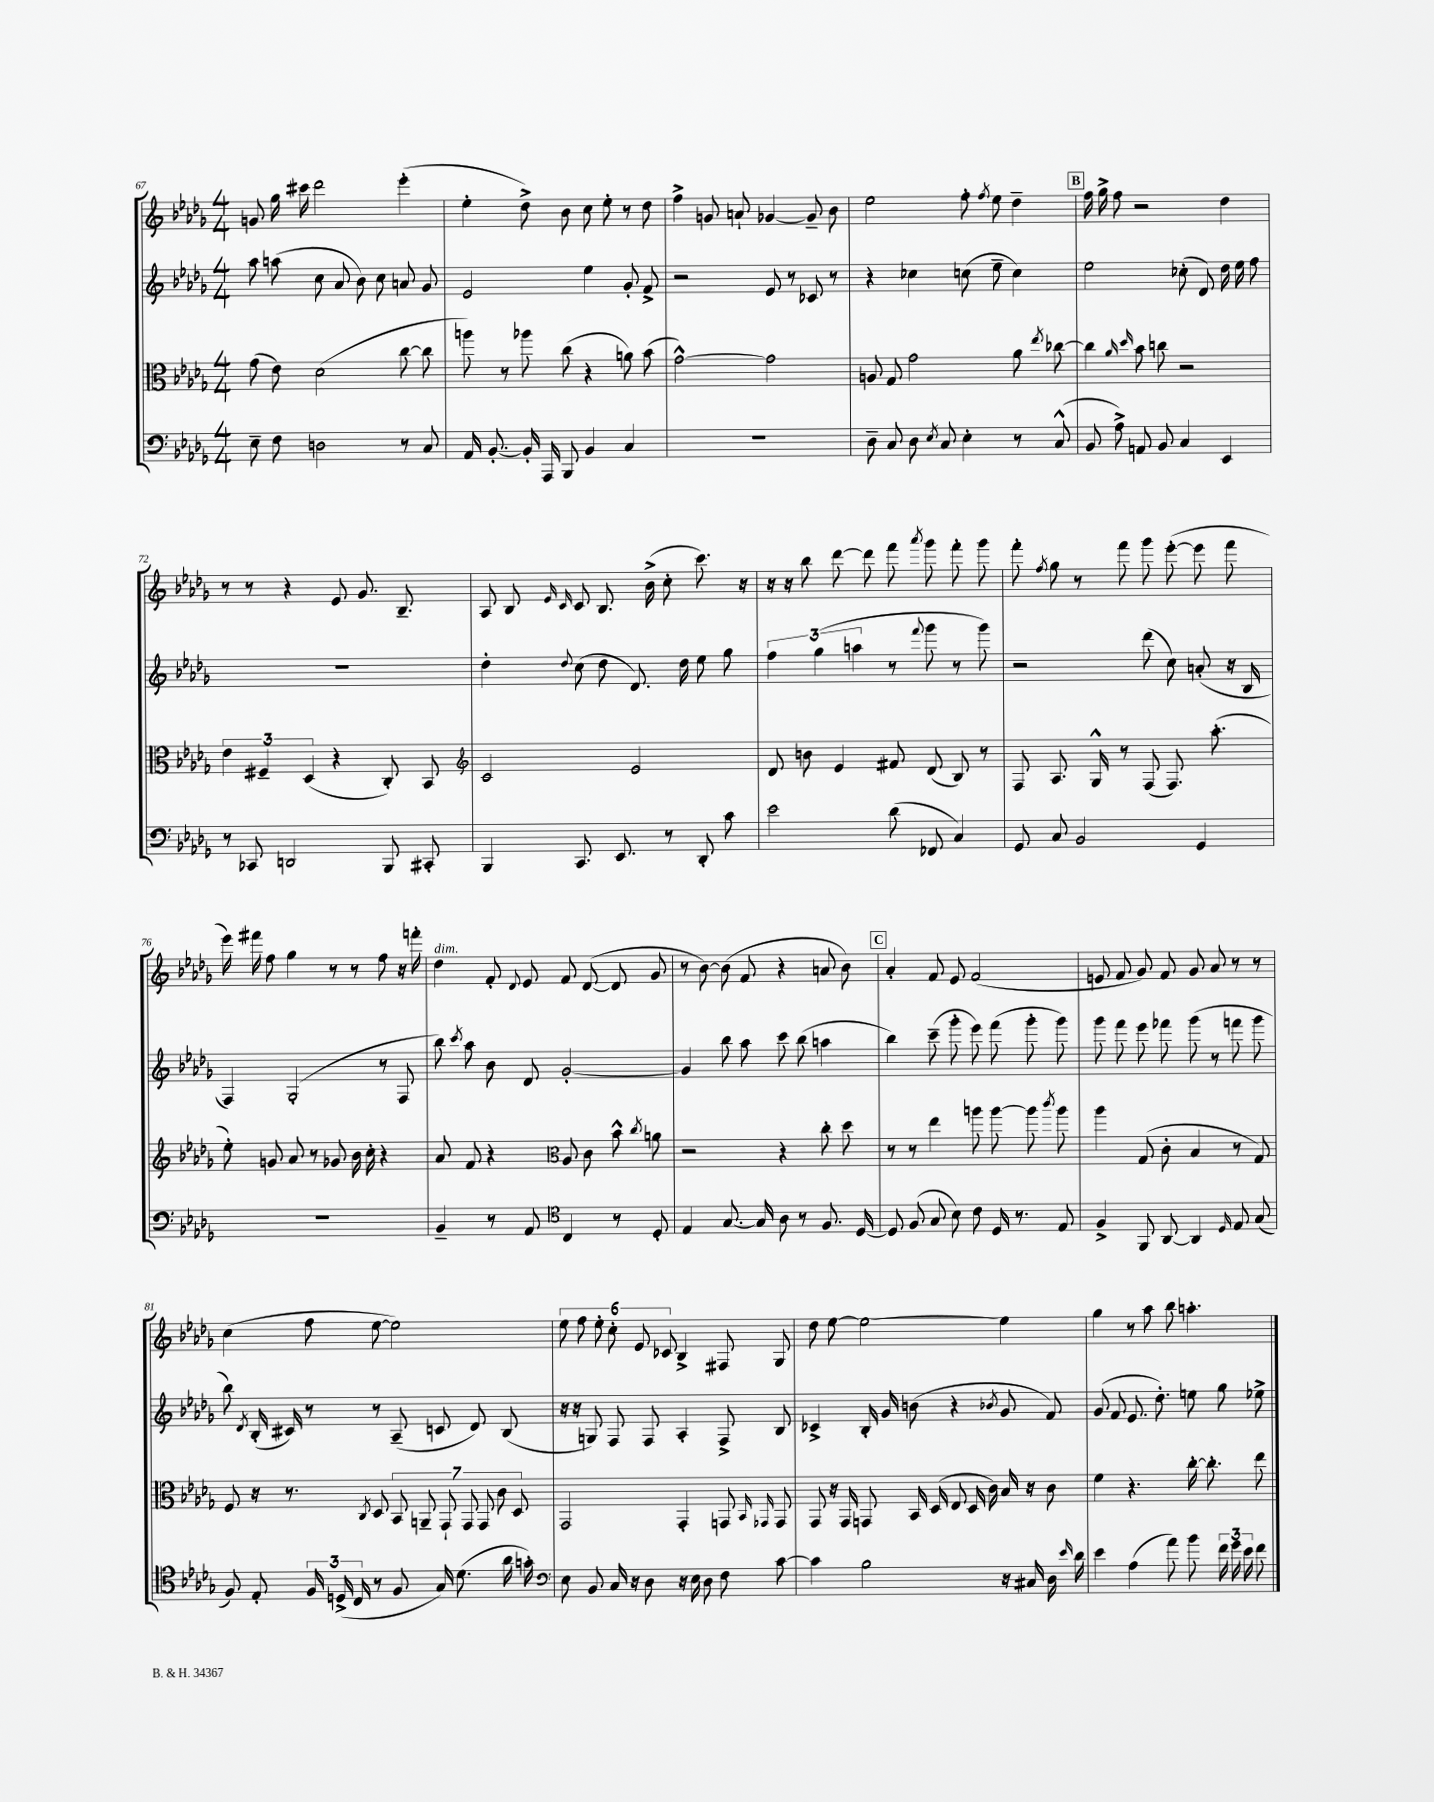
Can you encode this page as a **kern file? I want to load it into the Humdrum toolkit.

**kern	**kern	**kern	**kern
*staff4	*staff3	*staff2	*staff1
*clefF4	*clefC3	*clefG2	*clefG2
*k[b-e-a-d-g-]	*k[b-e-a-d-g-]	*k[b-e-a-d-g-]	*k[b-e-a-d-g-]
*M4/4	*M4/4	*M4/4	*M4/4
8E-~	(8g-	8aa-	8g
8F	8e-)	(8aa	16gg-
.	.	.	16ccc#
2D	(2d-	8cc	2ddd-
.	.	8a-	.
.	.	8b-)	.
.	.	8cc	.
8r	[8cc	8a	(4eee-'
8C	8cc]	8g-	.
=	=	=	=
16AA-	8aa)	2e-	4ee-'
[8.BB-'	.	.	.
.	8r	.	.
16BB-']	8aa-	.	8dd-^)
16AAA-	.	.	.
8BBB-	(8cc	.	8b-
4BB-	4r	4ee-	8cc
.	.	.	8ee-'
4C	8a)	8g-'	8r
.	(8b-	8f^	8dd-
=	=	=	=
1r	[2g-^^)	2r	4ff^
.	.	.	8g
.	.	.	8a`
.	2g-]	8e-	[4g-
.	.	8r	.
.	.	8c-	8g-~]
.	.	8r	8b-
=	=	=	=
8D-~	8A	4r	2ee-
8C	8G-	.	.
8D-	2g-	4cc-	.
8qE-	.	.	.
8C	.	.	.
4E-'	.	(8cc	8ff'
.	.	.	8qff
.	.	8ee-~	8ee-
8r	8a-	4cc)	4dd-~
.	8qee-	.	.
(8C^^	[8cc-	.	.
=	=	=	=
8BB-	4cc-]	2ee-	16ff
.	.	.	16gg-^
8A-^)	.	.	8ff
.	16qqa-	.	.
.	16qqdd-	.	.
8AA	8b-	.	2r
8BB-	8cc	.	.
4C	2r	(8cc-'	.
.	.	8d-)	.
4EE-	.	16dd-	4dd-
.	.	16ee-	.
.	.	8ff	.
=	=	=	=
8r	6e-	1r	8r
8CC-	.	.	8r
.	6F#~	.	.
2DD	.	.	4r
.	(6D-	.	.
.	4r	.	8e-
.	.	.	8.g-
8BBB-	8C')	.	.
.	.	.	8.B-~
8CC#'	8BB-	.	.
=	=	=	=
*	*clefG2	*	*
4BBB-	2c	4dd-'	8A-
.	.	.	8B-
.	.	.	16qqe-
.	.	8qqdd-	16qqc
8.CC	.	(8cc	8c
.	.	8dd-	8.B-
8.EE-	.	.	.
.	2e-	8.d-)	.
.	.	.	(16b-^
8r	.	.	8cc'
.	.	16dd-	.
8DD-'	.	8ee-	8.ccc)
8c	.	8gg-	.
.	.	.	16r
=	=	=	=
2e-	8d-	6ff	16r
.	.	.	16r
.	8b	.	8bb-
.	.	(6gg-	.
.	4e-	.	[8ddd-
.	.	6aa	.
.	.	.	8ddd-]
(8d-	8f#	8r	8fff
.	.	8qqfff	8qaaa-
8FF-	(8d-	8ggg-	8ggg-
4C)	8B-)	8r	8fff'
.	8r	8ggg-)	8ggg-
=	=	=	=
8GG-	8F	2r	8fff'
.	.	.	8qff
8C	8.A-	.	8gg-
2BB-	.	.	8r
.	16G-^^	.	.
.	8r	.	8fff
.	(8F	(8ddd-	8ggg-
.	8.F)	8cc)	([8eee-'
4GG-	.	(8a'	8eee-]
.	(8.aa-'	.	.
.	.	16r	8fff
.	.	16B-	.
=	=	=	=
1r	8ee-')	4F)	16eee-)
.	.	.	16fff#
.	8g	.	8ff
.	8a-	(2G-'	4gg-
.	8r	.	.
.	8g-	.	8r
.	16b-	.	8r
.	16cc'	.	.
.	4r	8r	8ff
.	.	8F	16r
.	.	.	16fff'
=	=	=	=
4BB-~	8a-	8bb-)	4dd-
.	.	8qccc	.
.	8f	8aa-	.
8r	4r	8b-	8f'
.	.	.	8qqd-
8AA-	.	8d-	8e-
*clefC4	*clefC3	*	*
4C	8A-	[2g-'	8f
.	8c	.	([8d-
8r	8b-^^	.	8d-]
.	8qcc	.	.
8D-'	8a	.	8g-
=	=	=	=
4E-	2r	4g-]	8r
.	.	.	[8b-)
[8.G-	.	8bb-	(8b-]
.	.	8aa-	8f
16G-]	.	.	.
8A-	4r	8ccc	4r
8r	.	(8bb-	.
8.F	8cc'	4aa	8a
.	8dd-	.	8b-)
[16D-	.	.	.
=	=	=	=
8D-]	8r	4bb-)	4a-'
(8F	8r	.	.
8G-	4ee-	(8ccc~	8f
8B-)	.	8ggg-'	8e-
8c	8aa	8eee-)	(2f
16D-	[8aa	(8fff	.
8.r	.	.	.
.	8aa]	8ggg-'	.
.	8qccc	.	.
8E-	8aa	8ggg-)	.
=	=	=	=
4F^	4aa-	8ggg-	8e
.	.	8fff	8f
8FF	(8G-	8eee-	8g-)
[8AA-	8c'	8fff-	8f
4AA-]	4B-	(8ggg-	8g-
.	.	8r	8a-
16qqD-	.	.	.
8E-	8r	8fff	8r
(8G-	8G-)	8ggg-	8r
=	=	=	=
8F)	8F	8bb-)	(4cc
.	.	8qd-	.
8E-'	16r	(16B-'	.
.	8.r	16c#)	.
24F	.	8r	8ff
(24D^	.	.	.
24C	.	.	.
.	8qC	.	.
8r	8D-	8r	[8ee-
8F	14BB-	(8A-~	2ee-])
.	14AA~	.	.
16G-)	.	8c	.
.	14GG-`	.	.
(8.d-	.	.	.
.	14GG-	.	.
.	.	8d-)	.
.	14GG-	.	.
.	14c	.	.
16a-	.	(8B-	.
.	14D-	.	.
16g')	.	.	.
=	=	=	=
*clefF4	*	*	*
8E-	2GG-	16r	12ee-
.	.	16r	.
.	.	.	12ff
8BB-	.	8G)	.
.	.	.	12ee-'
16C	.	8F	12cc'
16r	.	.	.
.	.	.	12e-
8D-	.	8F	.
.	.	.	12c-
16r	4GG-'	4A-'	4B-^
16E-	.	.	.
8D-	.	.	.
8F	8GG	8F^	8F#
.	16qqBB-	.	.
.	16qqGG-	.	.
[8c	8GG-	8B-	8G-
=	=	=	=
4c]	8GG-	4c-^	8dd-
.	16r	.	[8ee-
.	16GG-	.	.
2B-	8GG	16B-'	2ee-_
.	.	16g-	.
.	16BB-	(8b	.
.	(16D-	.	.
.	8E-	4r	.
.	16D-	.	.
.	16c)	.	.
.	.	8qb-	.
16r	16B-	8g-	4ee-]
16C#	16r	.	.
16D-	8c	8f)	.
16qqe-	.	.	.
16d-	.	.	.
=	=	=	=
4e-	4f	(8g-	4gg-
.	.	8f	.
(4A-	4.r	8.e-	8r
.	.	.	8aa-
.	.	8.dd-')	.
8a-)	.	.	8bb-
8b-	[16cc'	8ee	4.aa'
.	8.cc']	.	.
24f	.	8gg-	.
24g-	.	.	.
24e-	.	.	.
8f	8ee-	8ee-^	.
==	==	==	==
*-	*-	*-	*-
